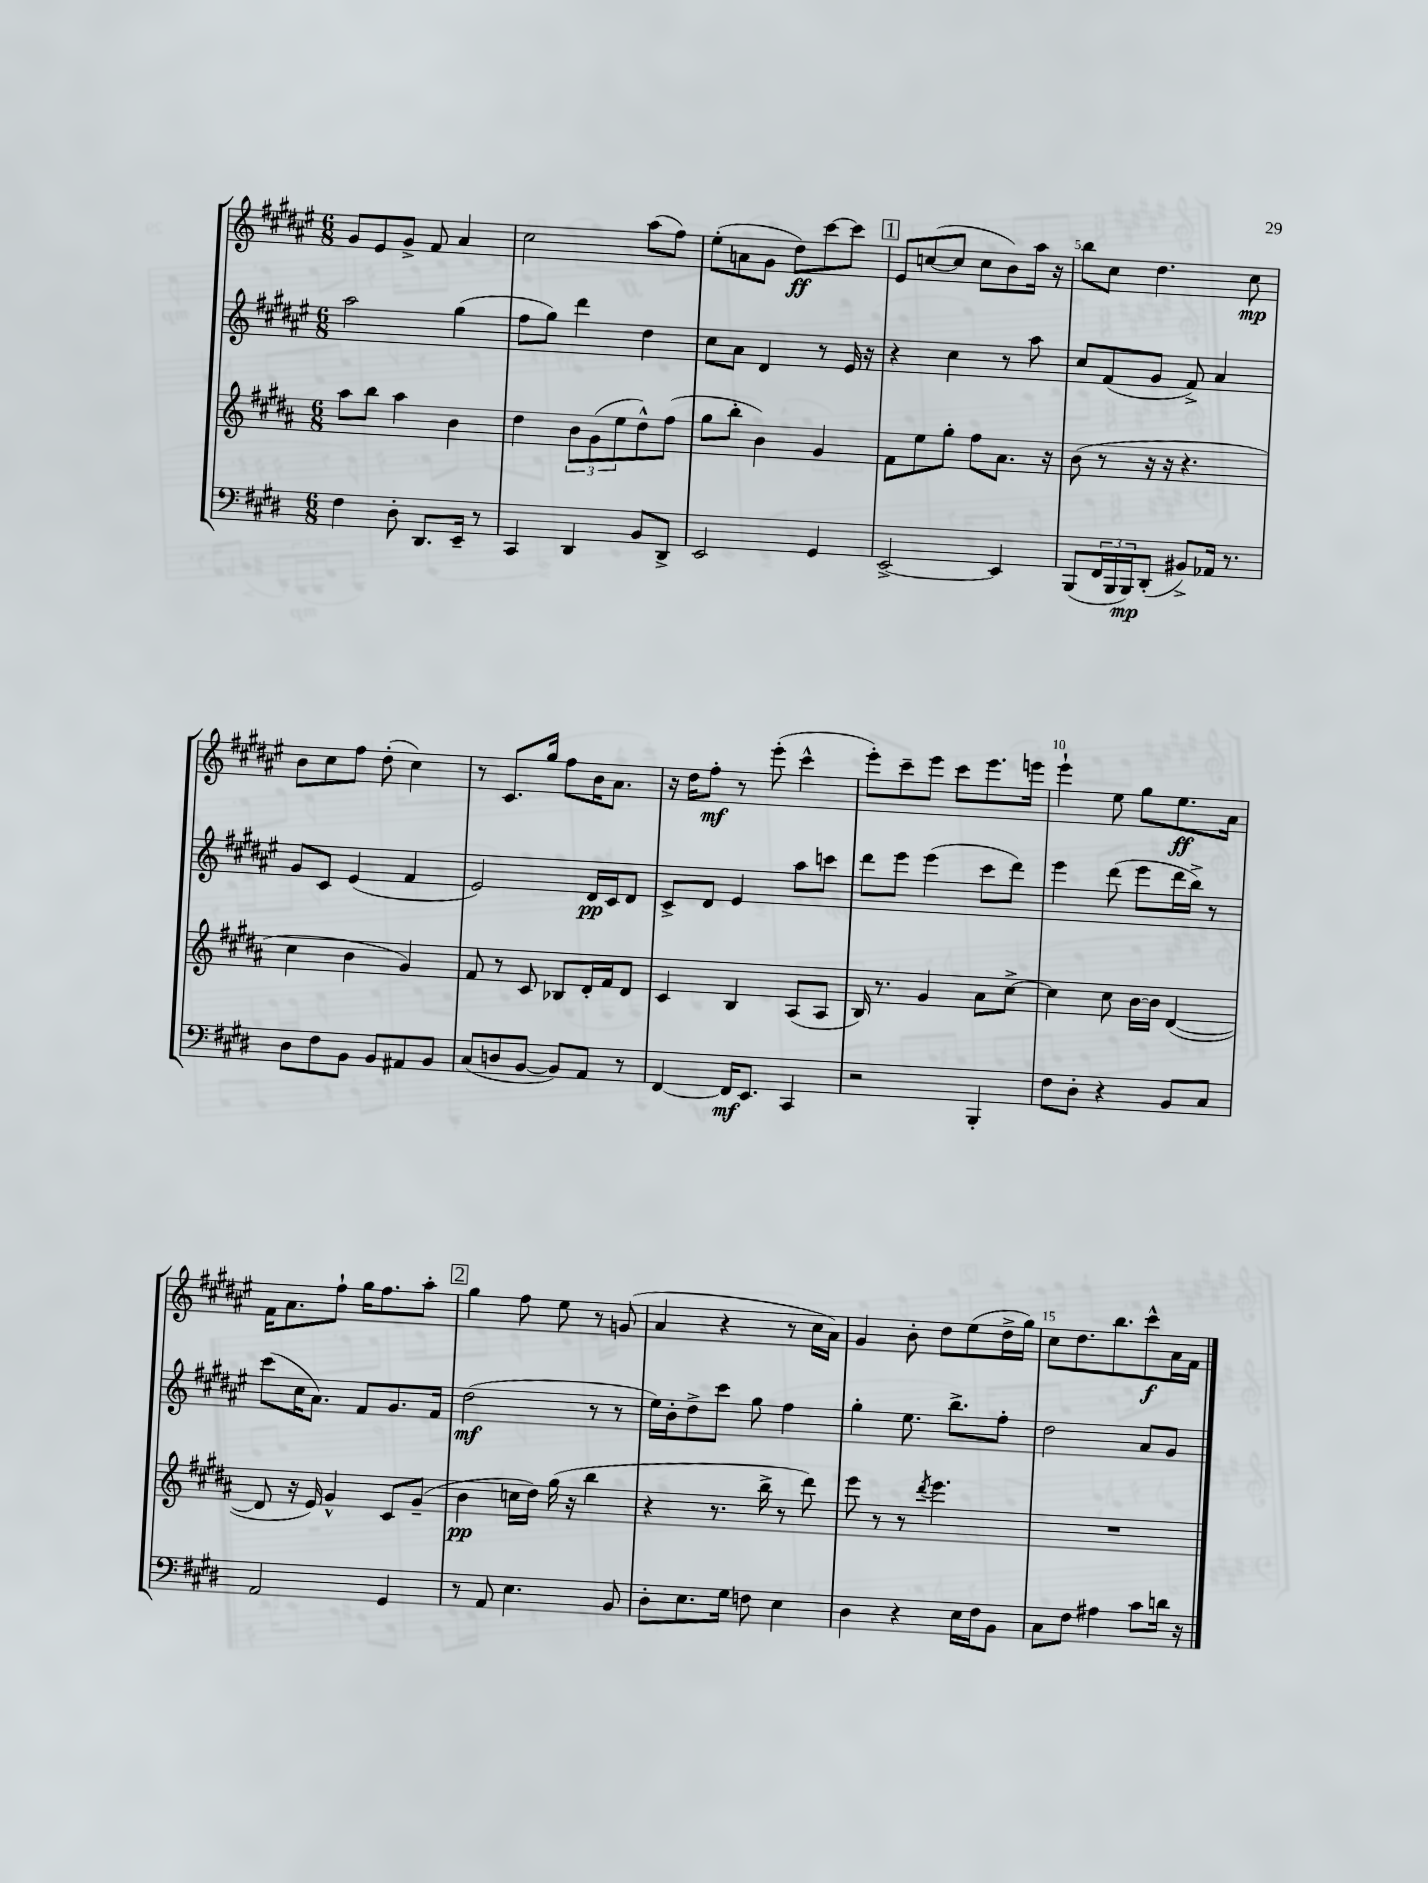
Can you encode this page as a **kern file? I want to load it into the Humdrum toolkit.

**kern	**dynam	**kern	**dynam	**kern	**dynam	**kern	**dynam
*part4	*part4	*part3	*part3	*part2	*part2	*part1	*part1
*staff4	*staff4	*staff3	*staff3	*staff2	*staff2	*staff1	*staff1
*clefF4	*	*clefG2	*	*clefG2	*	*clefG2	*
*k[f#c#g#d#]	*	*k[f#c#g#d#a#]	*	*k[f#c#g#d#a#e#]	*	*k[f#c#g#d#a#e#]	*
*M6/8	*	*M6/8	*	*M6/8	*	*M6/8	*
=1	=1	=1	=1	=1	=1	=1	=1
4F#\	.	8aa#\L	.	2aa#\	.	8g#/L	.
.	.	8bb\J	.	.	.	8e#/	.
8D#'\	.	4aa#\	.	.	.	8g#^/J	.
8.DD#/L	.	.	.	.	.	8f#/	.
.	.	4b\	.	(4gg#\	.	4a#/	.
16EE~/Jk	.	.	.	.	.	.	.
8r	.	.	.	.	.	.	.
=2	=2	=2	=2	=2	=2	=2	=2
4CC#/	.	4dd#\	.	8ff#\L	.	2cc#\	.
.	.	.	.	8gg#\J)	.	.	.
4DD#/	.	12b\L	.	4ddd#\	.	.	.
.	.	(12g#\	.	.	.	.	.
.	.	12ee\	.	.	.	.	.
8BB/L	.	8dd#^^\)	.	4dd#\	.	(8aa#\L	.
8DD#^/J	.	(8ff#\J	.	.	.	8ff#\J)	.
=3	=3	=3	=3	=3	=3	=3	=3
2EE/	.	8gg#\L	.	8cc#\L	.	(8ee#'\L	.
.	.	8bb'\J	.	8a#\J	.	8an\	.
.	.	4b\)	.	4d#/	.	8g#\J	.
.	.	.	.	.	.	8dd#\L)	ff
4GG#/	.	4g#/	.	8r	.	[8ccc#\	.
.	.	.	.	16e#/	.	8ccc#\J]	.
.	.	.	.	16r	.	.	.
!!LO:REH:place=s1:t=1
=4	=4	=4	=4	=4	=4	=4	=4
[2EE^/	.	8f#\L	.	4r	.	8e#/L	.
.	.	8ee\	.	.	.	([8ccn/	.
.	.	8gg#'\J	.	4cc#\	.	8cc/J]	.
.	.	8ff#\L	.	.	.	8cc\L	.
4EE/]	.	8.a#\J	.	8r	.	8b\)	.
.	.	.	.	8aa#\	.	16aa#\Jk	.
.	.	16r	.	.	.	16r	.
=5	=5	=5	=5	=5	=5	=5	=5
(8BBB/L	.	(8b\	.	8cc#/L	.	8bb\L	.
24FF#/L	.	8r	.	(8f#/	.	8cc#\J	.
24BBB/	.	.	.	.	.	.	.
24BBB/J)	mp	.	.	.	.	.	.
(8DD#'/J	.	16r	.	8g#/J	.	4.dd#\	.
.	.	16r	.	.	.	.	.
8BB#X^/L)	.	4.r	.	8f#^/)	.	.	.
16AA-X/Jk	.	.	.	4a#/	.	.	.
8.r	.	.	.	.	.	.	.
.	.	.	.	.	.	8cc#\	mp
!!LO:LB:g=z
=6	=6	=6	=6	=6	=6	=6	=6
8D#\L	.	4cc#\	.	8g#/L	.	8b\L	.
8F#\	.	.	.	8c#/J	.	8cc#\	.
8BB\J	.	4b\	.	(4e#/	.	8ff#\J	.
8BB/L	.	.	.	.	.	(8dd#'\	.
8AA#X/	.	4g#/)	.	4f#/	.	4cc#\)	.
8BB/J	.	.	.	.	.	.	.
=7	=7	=7	=7	=7	=7	=7	=7
(8C#/L	.	8f#/	.	2e#/)	.	8r	.
8Dn/	.	8r	.	.	.	8.c#/L	.
[8BB/J	.	8c#/	.	.	.	.	.
.	.	.	.	.	.	16gg#/Jk	.
8BB/L])	.	8B-X/L	.	.	.	8ff#\L	.
8AA/J	.	16d#'/L	.	16d#/LL	pp	16b\K	.
.	.	16f#/J	.	16c#/J	.	8.a#\J	.
8r	.	8d#/J	.	8d#/J	.	.	.
=8	=8	=8	=8	=8	=8	=8	=8
[4FF#/	.	4c#/	.	8c#^/L	.	16r	.
.	.	.	.	.	.	16dd#\KL	.
.	.	.	.	8d#/J	.	8ff#'\J	mf
16FF#/KL]	mf	4B/	.	4e#/	.	8r	.
8.EE/J	.	.	.	.	.	.	.
.	.	.	.	.	.	(8eee#'\	.
4CC#/	.	(8A#/L	.	8aa#\L	.	4ccc#^^\	.
.	.	8A#/J	.	8cccn\J	.	.	.
=9	=9	=9	=9	=9	=9	=9	=9
2r	.	16B/)	.	8ddd#\L	.	8eee#'\L)	.
.	.	8.r	.	.	.	.	.
.	.	.	.	8eee#\J	.	8ccc#~\	.
.	.	4g#/	.	(4eee#\	.	8eee#\J	.
.	.	.	.	.	.	8ccc#\L	.
4BBB'/	.	8a#\L	.	8ccc#\L	.	8.eee#\	.
.	.	[8cc#^\J	.	8ddd#\J)	.	.	.
.	.	.	.	.	.	16eeen\Jk	.
=10	=10	=10	=10	=10	=10	=10	=10
8F#\L	.	4cc#\]	.	4eee#\	.	4eee#`\	.
8D#'\J	.	.	.	.	.	.	.
4r	.	8cc#\	.	(8ddd#\	.	8ee#\	.
.	.	[16b\LL	.	8eee#\L	.	8gg#\L	.
.	.	16b\JJ]	.	.	.	.	.
8BB/L	.	([4d#/	.	16ddd#\L	.	8.ee#\	ff
.	.	.	.	16bb^\JJ)	.	.	.
8C#/J	.	.	.	8r	.	.	.
.	.	.	.	.	.	16a#\Jk	.
!!LO:LB:g=z
=11	=11	=11	=11	=11	=11	=11	=11
2AA/	.	8d#/]	.	(8ccc#\L	.	16f#\KL	.
.	.	.	.	.	.	8.a#\	.
.	.	16r	.	16cc#\K	.	.	.
.	.	16e/)	.	8.a#\J)	.	.	.
.	.	4g#^^/	.	.	.	8ff#`\J	.
.	.	.	.	8f#/L	.	16gg#\KL	.
.	.	.	.	.	.	8.ff#\	.
4GG#/	.	8c#/L	.	8.g#/	.	.	.
.	.	(8g#~/J	.	.	.	8aa#'\J	.
.	.	.	.	16f#/Jk	.	.	.
!!LO:REH:place=s1:t=2
=12	=12	=12	=12	=12	=12	=12	=12
8r	.	4b\	pp	(2dd#\	mf	4gg#\	.
8AA/	.	.	.	.	.	.	.
4.E\	.	16ccn\LL	.	.	.	8ff#\	.
.	.	16dd#\JJ)	.	.	.	.	.
.	.	(16gg#\	.	.	.	8ee#\	.
.	.	16r	.	.	.	.	.
.	.	4bb\	.	8r	.	8r	.
8BB/	.	.	.	8r	.	(8gn/	.
=13	=13	=13	=13	=13	=13	=13	=13
8D#'\L	.	4r	.	16ee#\LL)	.	4a#/	.
.	.	.	.	16b'\J	.	.	.
8.E\	.	.	.	8dd#^\	.	.	.
.	.	8.r	.	8ccc#\J	.	4r	.
16G#\Jk	.	.	.	.	.	.	.
8Fn\	.	.	.	8gg#\	.	.	.
.	.	16bb^\	.	.	.	.	.
4E\	.	8r	.	4ff#\	.	8r	.
.	.	8ddd#\)	.	.	.	16cc#\LL	.
.	.	.	.	.	.	16a#\JJ)	.
=14	=14	=14	=14	=14	=14	=14	=14
4D#\	.	8eee\	.	4gg#'\	.	4g#/	.
.	.	8r	.	.	.	.	.
4r	.	8r	.	8.ee#\	.	8b'\	.
.	.	8qddd#/	.	.	.	.	.
.	.	4.eee\	.	.	.	8dd#\L	.
.	.	.	.	8.bb^\L	.	.	.
16E\LL	.	.	.	.	.	(8ee#\	.
16F#\J	.	.	.	.	.	.	.
8BB\J	.	.	.	8ff#'\J	.	16dd#^\L	.
.	.	.	.	.	.	16gg#\JJ)	.
=15	=15	=15	=15	=15	=15	=15	=15
8C#\L	.	2.r	.	2dd#\	.	8cc#\L	.
8F#\J	.	.	.	.	.	8.dd#\	.
4A#X\	.	.	.	.	.	.	.
.	.	.	.	.	.	8.bb\	.
8c#\L	.	.	.	8a#/L	.	8ccc#^^\	f
16dn\Jk	.	.	.	8g#/J	.	16a#\L	.
16r	.	.	.	.	.	16f#\JJ	.
==	==	==	==	==	==	==	==
*-	*-	*-	*-	*-	*-	*-	*-
